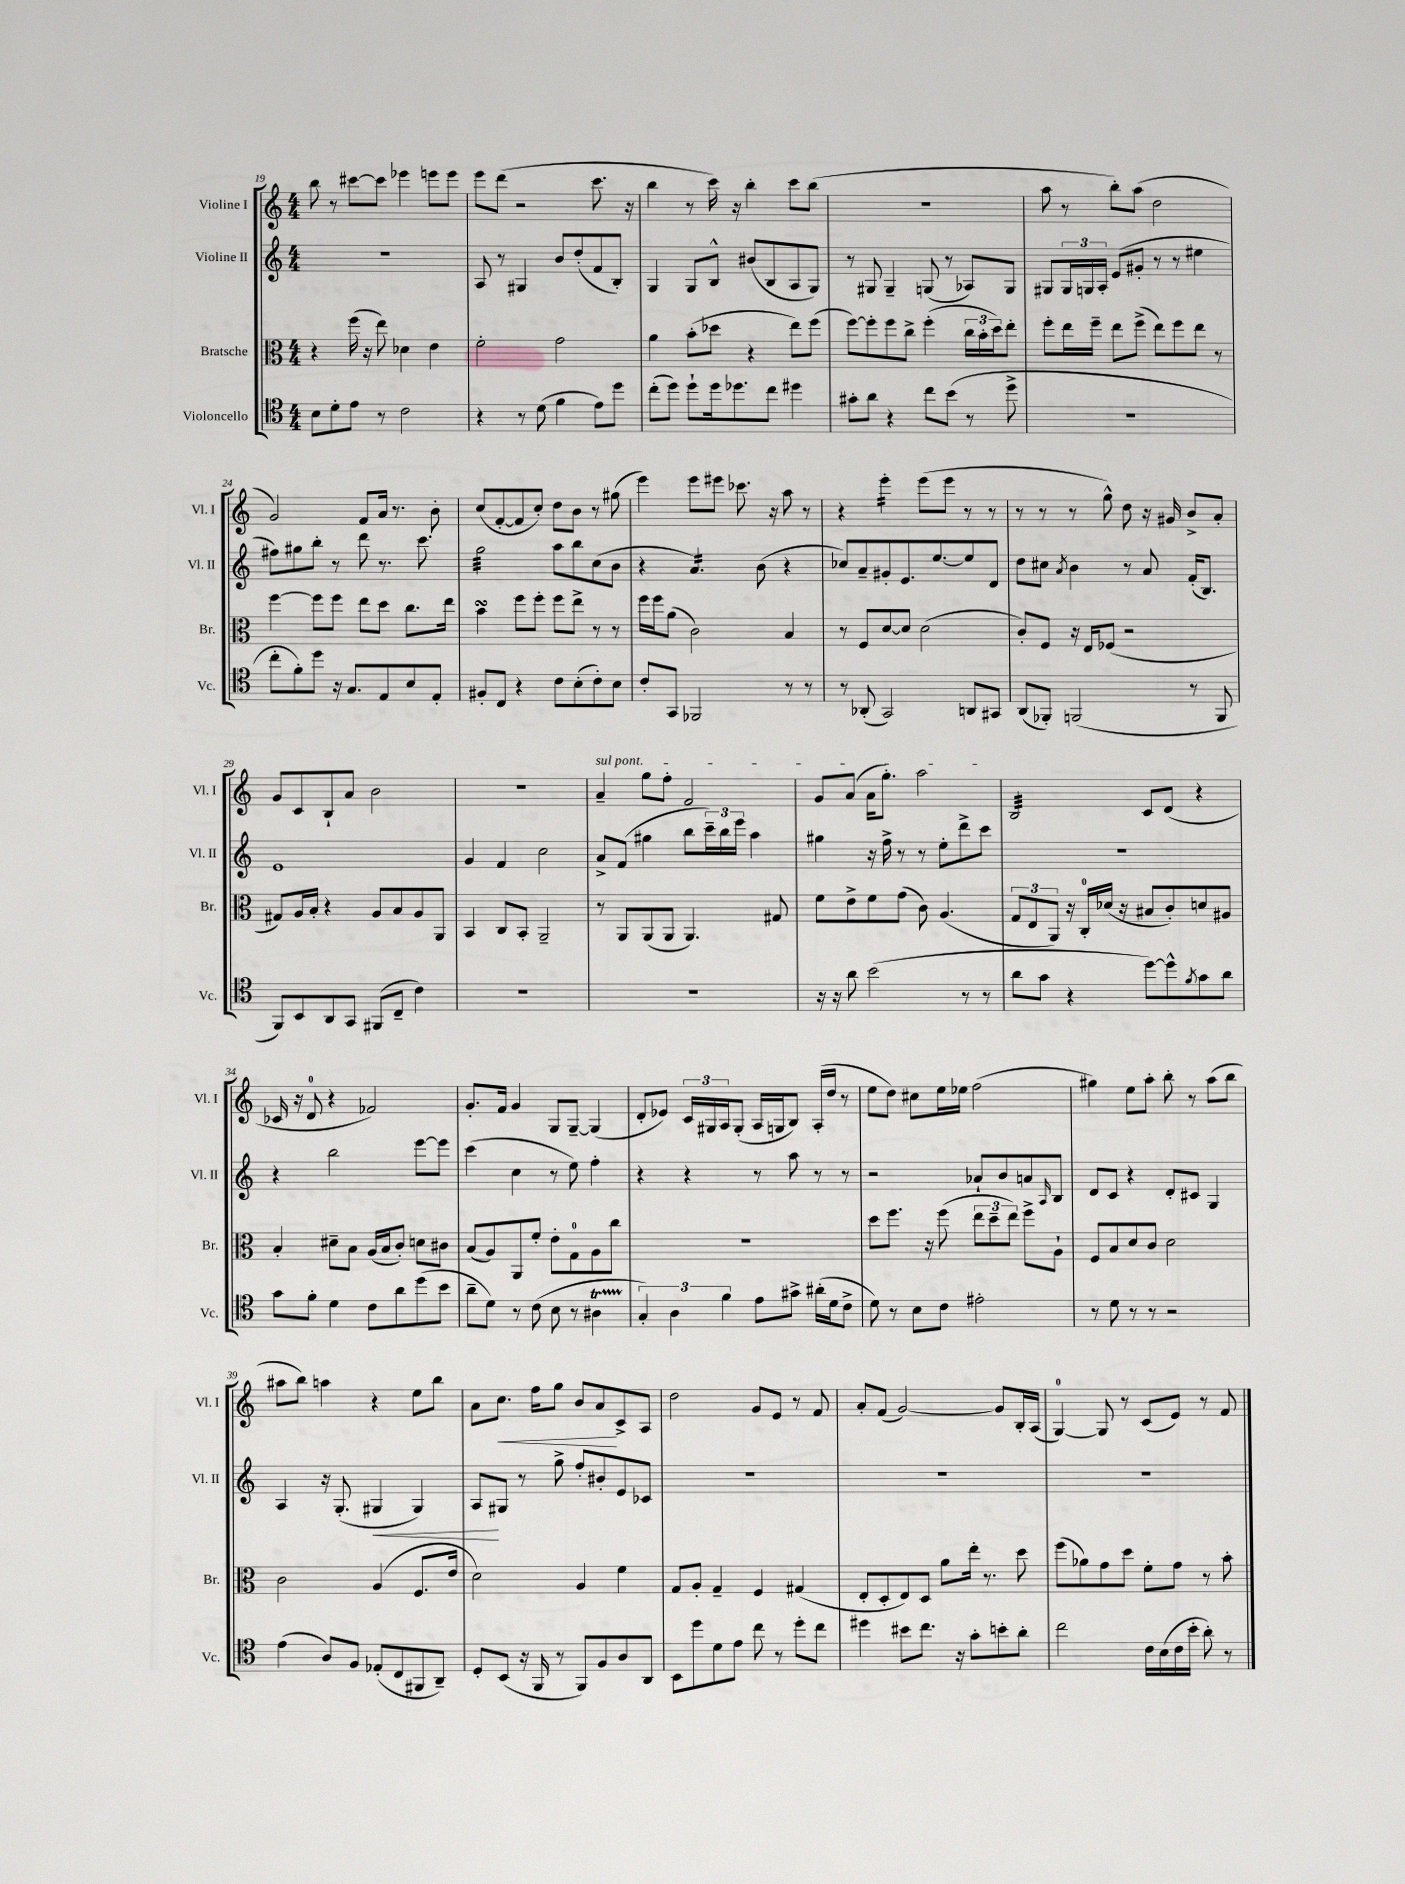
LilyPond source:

<<
\new StaffGroup <<
\new Staff = "s0" \with { instrumentName = "Violine I" shortInstrumentName = "Vl. I" } {
    \clef treble \key c \major \numericTimeSignature \time 4/4
    b''8 r8 cis'''8~ cis'''8 ees'''4 e'''8 e'''8 |
    e'''8 d'''8( r2 c'''8. r16 |
    b''4 r8 c'''16) r16 b''4-. c'''8 b''8( |
    R1 |
    a''8 r8 b''8-.) a''8( d''2 |
    g'2) f'8 a'16 r8. b'8-. |
    c''8( f'8~-. f'8 c''8-.) d''8 b'8 r8 gis''8( |
    e'''4) e'''8 eis'''8 ces'''8. r16 a''8 r8 |
    r4 e'''4:16-. e'''8( e'''8 r8 r8 |
    r8 r8 r8 g''8-^) d''8 r16 gis'16 b'8-> a'8-. |
    g'8 c'8 b8-! a'8 b'2 |
    R1 |
    \once \override TextSpanner.bound-details.left.text = \markup { \italic "sul pont." } a'4--\startTextSpan g''8 f''8-. f'2 |
    g'8 a'8( a'16 g''8.-.) a''2\stopTextSpan |
    b2:32 c'8 d'8( r4 |
    ces'16 r16 d'8-0 r4 fes'2) |
    g'8.-. f'16 g'4 g8 g8~-- g4( |
    d'8-. ees'8) \tuplet 3/2 { c'16 gis16 a16 } gis8-.( a16 g16 b8) a16-.( d''16 r8 |
    e''8 d''8) cis''8 e''16 ees''16 f''2( |
    gis''4) e''8 a''8-. b''8-. r8 a''8( b''8 |
    ais''8 b''8) a''4 r4 e''8 b''8 |
    a'8 c''8.\< f''16 g''8 b'8 a'8\! c'8-> a8 |
    d''2 g'8 e'8 r8 f'8 |
    a'8-. f'8( g'2~) g'8 b16-. a16( |
    g4-0~) g8 r8 c'8( e'8) r8 f'8 \bar "|." |
}
\new Staff = "s1" \with { instrumentName = "Violine II" shortInstrumentName = "Vl. II" } {
    \clef treble \key c \major \numericTimeSignature \time 4/4
    R1 |
    a8 r8 gis4 b'8 d''8-.( f'8 b8-.) |
    g4 g8 b8-^ bis'8( b8 a8 g8) |
    r8 gis8 gis4-- g8( r8 aes8) g8 |
    gis8 \tuplet 3/2 { gis16 g16 a16-. } e'8( gis'8-. r8 r8 eis''4 |
    fis''8) gis''8 b''8-. r8 d'''8 r8. c'''8. |
    g''2:32 a''8 b''8 c''8( b'8 |
    r4 a'4.:16) b'8( r4 |
    ces''8) a'8-- gis'8-. e'8. e''8.~ e''8 d'8 |
    d''8 cis''8 \acciaccatura { a'8 } b'4 r8 a'8 f'16-.( b8.) |
    e'1 |
    g'4 f'4 c''2 |
    a'8-> f'8( gis''4 b''8 \tuplet 3/2 { c'''16--) b''16 e'''16 } a''4 |
    gis''4 r16 f''16-> r8 r8 e''8-. d'''8-> c'''8 |
    R1 |
    r4 b''2 e'''8~ e'''8 |
    c'''4( c''4 r8 e''8) f''4-. |
    r4 r4 r8 a''8 r8 r8 |
    r2 aes'8-! b'8 a'8 \grace { a16 } b8 |
    d'8 c'8 r4 d'8-. cis'8 g4 |
    a4 r16 g8.-.( gis4\< gis4) |
    a8\! gis8 r8 g''8-> f''8-. bis'8-. e'8 ces'8 |
    R1 |
    R1 |
    R1 \bar "|." |
}
\new Staff = "s2" \with { instrumentName = "Bratsche" shortInstrumentName = "Br." } {
    \clef alto \key c \major \numericTimeSignature \time 4/4
    r4 f''16( r16 e''8) des'4 e'4 |
    f'2-. g'2 |
    a'4 b'8-.( des''8 r4 e''8) f''8( |
    f''8~) f''8-. f''8 c''8-> f''4-.( \tuplet 3/2 { c''16 b'16-. d''16) } e''8-. |
    f''8-. e''16 f''16-- e''8 f''8->( e''8) f''8 e''8 r8 |
    f''4~ f''8 f''8 e''8 d''8 c''8. e''16 |
    b'4\turn f''8 f''8-. f''8 e''8-> r8 r8 |
    f''16 f''16 a'8( c'2) b4 |
    r8 f8 d'8~ d'8 d'2( |
    c'8-.) f8 r16 e16 fes8( r2 |
    gis8) a16 b16-. r4 a8 b8 a8 a,8 |
    b,4 c8 b,8-. a,2-- |
    r8 a,8 a,8( a,8 a,4.) gis8 |
    f'8 e'8-> f'8 g'8( c'8) a4.( |
    \tuplet 3/2 { g8 e8 a,8) } r16 c16-0-. des'16( r16 bis8 c'8-.) d'8 ais8 |
    b4-. dis'8-- b8 a16( b16 c'8-.) d'8 cis'8 |
    b8( a8) a,8 f'8-. e'8-. g8-0 a8 c''8 |
    R1 |
    d''8 f''8. r16 f''8( \tuplet 3/2 { e''8 d''8-- e''8) } f''8-> a8-! |
    f8 b8 d'8 c'8 d'2 |
    c'2 a4( f8. e'16 |
    d'2) a4 f'4 |
    g8 a8-. g4-- f4 gis4( |
    e8-. d8-. e8) d8 a'8 e''16-. r8. d''8 |
    f''8( aes'8) g'8 d''8 f'8-. g'8 r8 b'8-. \bar "|." |
}
\new Staff = "s3" \with { instrumentName = "Violoncello" shortInstrumentName = "Vc." } {
    \clef tenor \key c \major \numericTimeSignature \time 4/4
    b8 d'8-. e'8 r8 c'2 |
    r4 r8 d'8( f'4 e'8) d''8 |
    c''8-.( d''8) d''8-! d''16 des''8. c''8 dis''4 |
    gis'8-. a'8 r4 c''8 b'8( r8 d''8-> |
    R1 |
    c''8-. f'8-.) d''8 r16 g8. e8 b8 e8-. |
    fis8-. c8 r4 c'8 b8-.( c'8-.) b8 |
    c'8-. g,8 fes,2 r8 r8 |
    r8 aes,8-.( g,2) a,8 gis,8 |
    a,8( fes,8-.) f,2( r8 f,8 |
    f,8) b,8 a,8 g,8 fis,8( c8-- c'4) |
    R1 |
    R1 |
    r16 r16 a'8 b'2( r8 r8 |
    a'8 g'8 r4 d''8~) d''8-^ \acciaccatura { f'8 } g'8 a'8 |
    g'8 f'8-. d'4 c'8 a'8 d''8( b'8 |
    a'8-- d'8) r8 c'8( b8 r8 ais4\startTrillSpan |
    \tuplet 3/2 { g4-.\stopTrillSpan) a4 f'4 } e'8 gis'8-> ais'16-.( d'16 c'8-> |
    d'8) r8 b8 c'8 eis'2-. |
    r8 d'8 r8 r8 r2 |
    e'4( a8) f8 ees8-.( c8 fis,8 a,8--) |
    d8-. b,8( r16 f,16 r8 f,8) f8 a8 a,8 |
    b,8 d''8 d'8 e'8 c''8 r8 d''8-. c''8 |
    dis''4 bis'8 c''8. r16 g'8-. b'8-. a'8-. |
    c''2 c'16 b16( c'16 b'16-. a'8-.) r8 \bar "|." |
}
>>
>>
\layout { \context { \Score currentBarNumber = #19 } }
